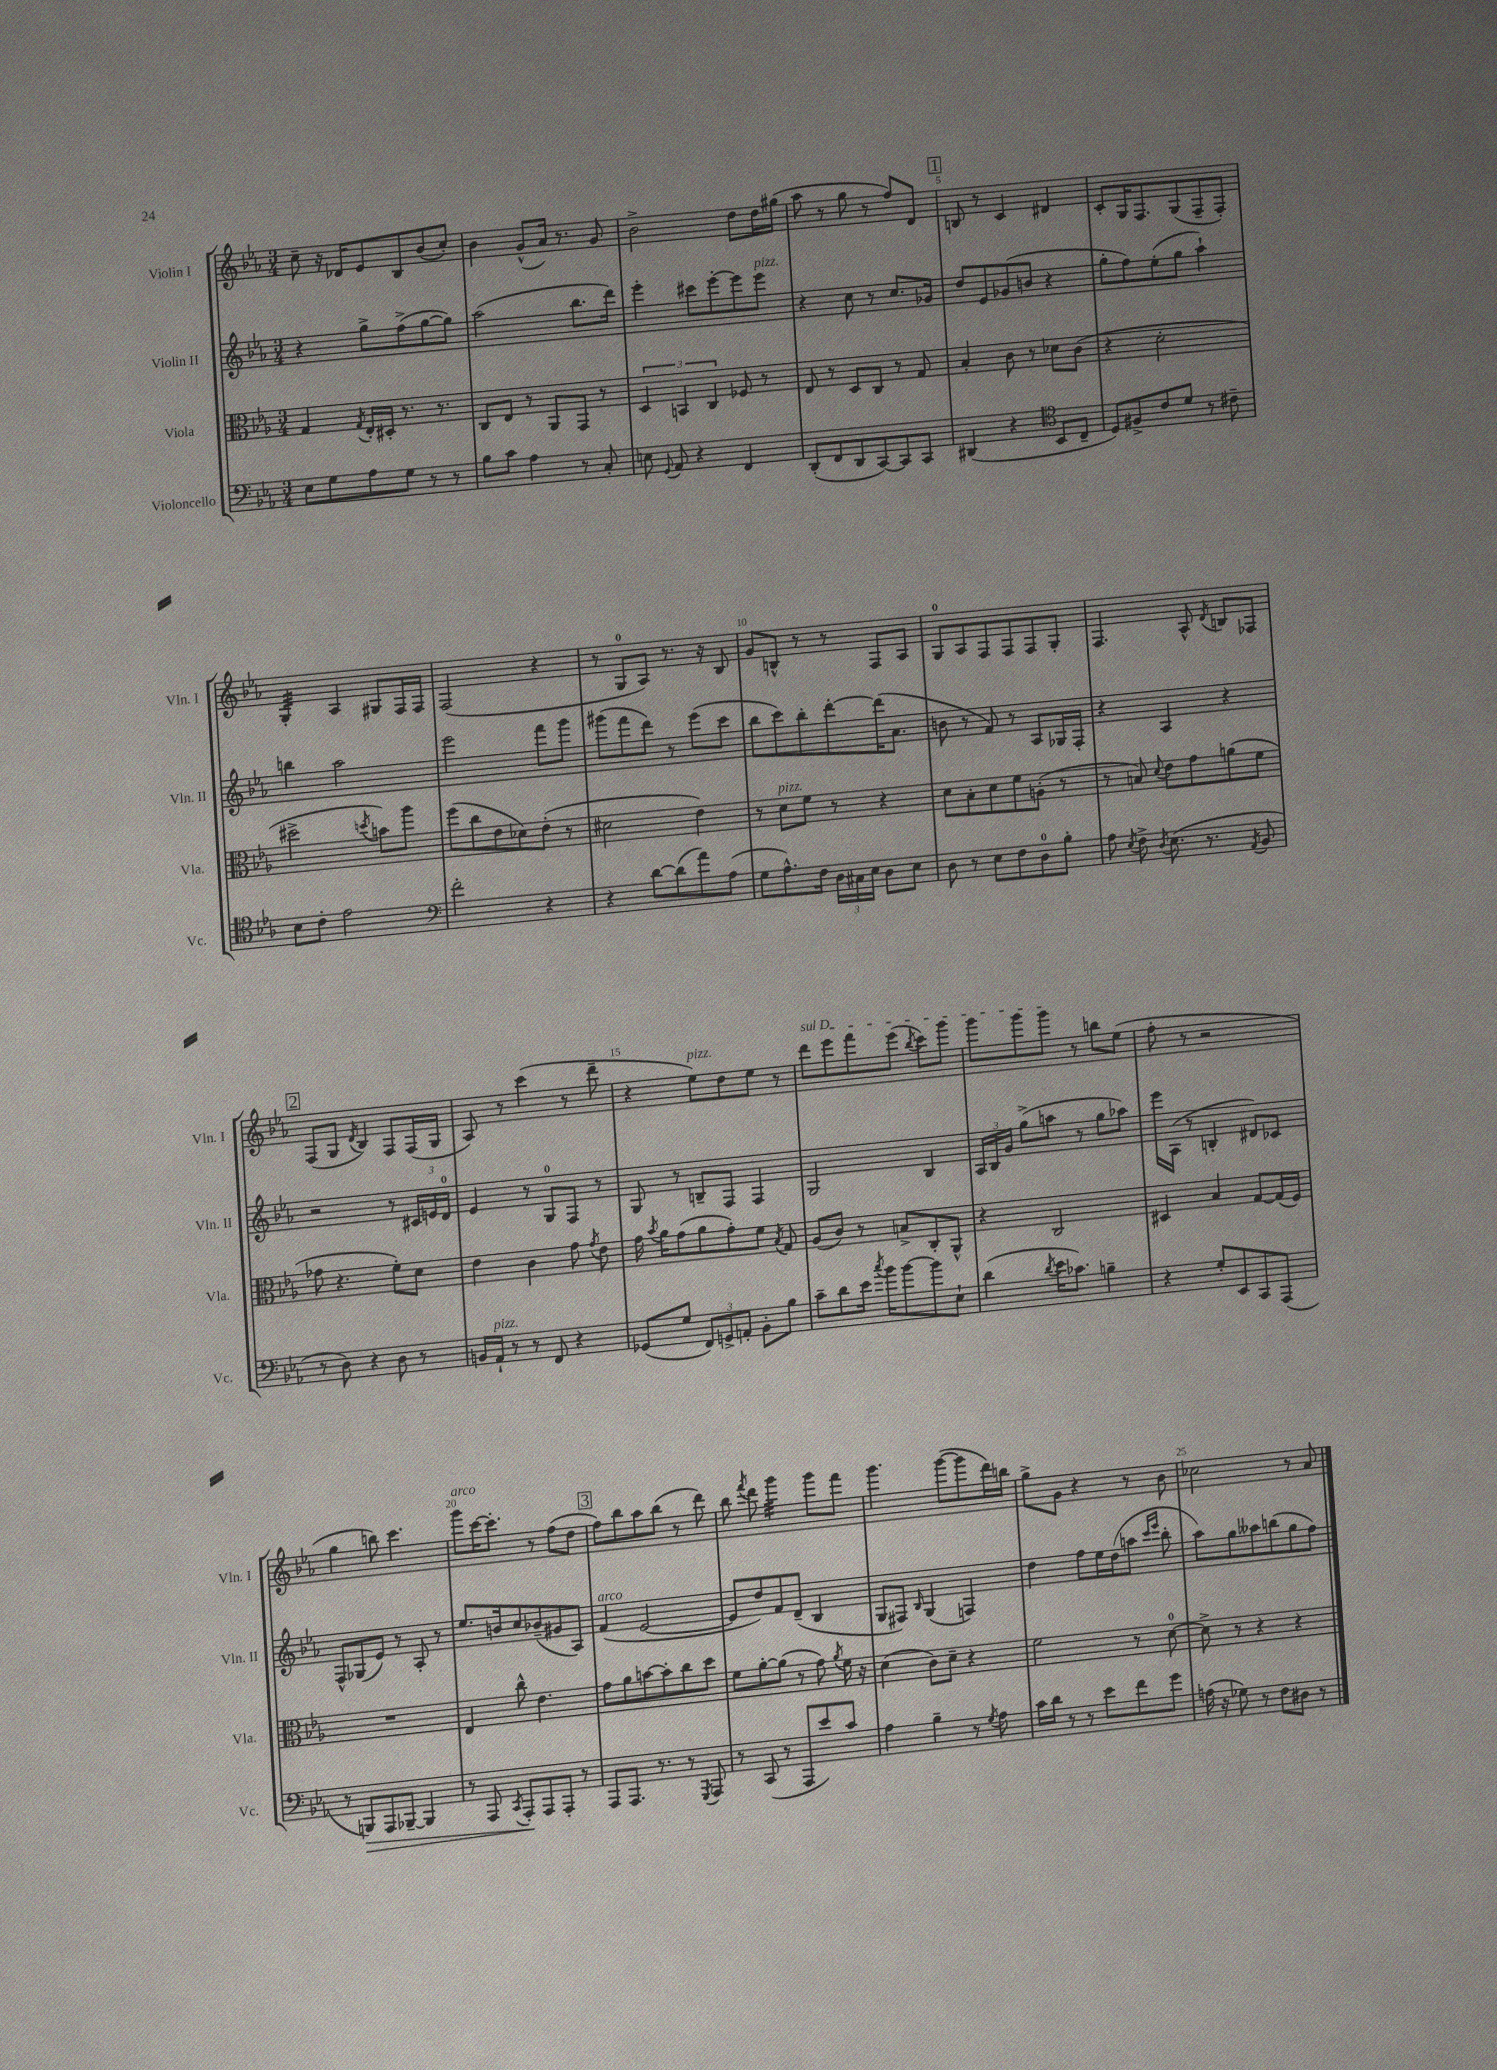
<<
\new StaffGroup <<
\new Staff = "s0" \with { instrumentName = "Violin I" shortInstrumentName = "Vln. I" } {
    \clef treble \key ees \major \numericTimeSignature \time 3/4
    \autoBeamOff c''8-- r16 des'16[ ees'8 bes8 bes'8( c''8]-.) |
    bes'4 g'8[-^( aes'16]) r8. g'8 |
    bes'2-> d''8[ d''16 gis''16]( |
    aes''8 r8 g''8 r8 f''8[) d'8] |
    \mark \markup { \box "1" } b8 r8 c'4 dis'4 |
    c'8[-. g16 f8. g8( f8-- f8]-.) |
    g4:32-. aes4 gis8[ f16 f16] |
    f2( r4 |
    r8 g8[-0 aes8]) r8. r16 bes8 |
    g'8[ b8]-^ r8 r8 f8[ aes8] |
    g8[-0 aes8 f8 f8 f8 g8]-. |
    f4. aes8-^ \acciaccatura { d'8 } b8[ fes8] |
    \mark \markup { \box "2" } f8[( g8] \acciaccatura { d'8 } bes4) f8[ f16( g16] |
    aes8) r8 c'''4( r8 d'''8-- |
    r4 ees''8[^\markup { \italic "pizz." }) d''8 ees''8] r8 |
    \once \override TextSpanner.bound-details.left.text = \markup { \italic "sul D" } d'''8[\startTextSpan ees'''8 f'''8 ees'''8]( \acciaccatura { bes''8 } c'''8[) g'''8] |
    g'''8[ g'''8 g'''8]\stopTextSpan r8 b''8[ ees''8]( |
    f''8-. r8 r2 |
    g''4 b''8) c'''4. |
    g'''8[^\markup { \italic "arco" } c'''16~ c'''8.]-. r8 f''8[( d''8] |
    \mark \markup { \box "3" } f''8[) bes''8 aes''8 bes''8]( r8 d'''8) |
    bes''8 \acciaccatura { f'''8 } d'''8 g'''4:32 g'''8[ f'''8] |
    g'''4. g'''8[~( g'''8 d'''16) b''16] |
    g''8[-> g'8] r4 r8 bes'8 |
    ces''2 r8 aes'8 \bar "|." |
}
\new Staff = "s1" \with { instrumentName = "Violin II" shortInstrumentName = "Vln. II" } {
    \clef treble \key ees \major \numericTimeSignature \time 3/4
    \autoBeamOff r4 g''8[-> f''8->( g''8~ g''8]) |
    aes''2( bes''8.[ d'''16]) |
    ees'''4-. cis'''8[ ees'''8~-. ees'''8 ees'''8]^\markup { \italic "pizz." } |
    r4 c''8 r8 c''8.[ ges'16] |
    \mark \markup { \box "1" } d''8[ ees'8 ges'8( b'8] r4 |
    g''8[-. f''8) ees''8-.( g''8] aes''4-!) |
    b''4 aes''2 |
    ees'''2 f'''8[ g'''8] |
    gis'''8[( f'''8 d'''8]) r8 ees'''8[( c'''8] |
    bes''8[ c'''8) bes''8-. d'''8~-. d'''16( aes'8.] |
    b'8 r8 f'8) r8 aes8[ ges16 f16]-. |
    r4 aes4 r4 |
    \mark \markup { \box "2" } r2 r8 \tuplet 3/2 { cis'16[ e'16 d'16]-0 } |
    ees'4 r8 g8[-0 f8] r8 |
    g8 r8 b8[-- f8] f4 |
    g2 bes4 |
    \tuplet 3/2 { aes16[ bes16 g'16] } g''8[->( a''8] r8 g''8[ aes''8]) |
    ees'''16[ aes16]( r8 b4-. dis'8[) ces'8] |
    f8[-^ ges8( ees'8]) r8 aes8-. r8 |
    ees''8.[ b'16 c''8 bes'8--( gis'8 aes8]) |
    \mark \markup { \box "3" } f'4^\markup { \italic "arco" }( ees'2~ |
    ees'8[ d''8) f'8 d'8]--( bes4 |
    g8[ fis8]) \grace { bes16 } g4( f4) |
    d''4 f''8[ ees''16 d''16( a''8] \grace { c'''16[ ees'''16] } bes''8-. |
    aes''8[) g''8 aeses''8 b''8( g''8 f''8]) \bar "|." |
}
\new Staff = "s2" \with { instrumentName = "Viola" shortInstrumentName = "Vla." } {
    \clef alto \key ees \major \numericTimeSignature \time 3/4
    \autoBeamOff g4 \acciaccatura { g8 } ees16[-. dis16]-. r8. r8. |
    c8[ ees8] r8 aes,8[ g,8] r8 |
    \tuplet 3/2 { d4 b,4 c4 } fes8 r8 |
    ees8 r8 d8[ c8] r8 g8 |
    \mark \markup { \box "1" } bes4-. c'8 r8 des'8[ c'8]( |
    r4 d'2-. |
    dis''2-> \acciaccatura { d''8 } b'8[) aes''8] |
    f''8[( c''8 ees'8 des'8) ees'8]-.( r8 |
    dis'2 ees'4) |
    r8 d'8[^\markup { \italic "pizz." } f'8] r8 r4 |
    d'8[ bes8-. d'8 f'8 a8]-.( r8 |
    r8 b8) \appoggiatura { d'8 } ees'8[ g'8 a'8( f'8] |
    \mark \markup { \box "2" } ges'8 r4. f'8[-.) d'8] |
    ees'4 c'4 g'8 \acciaccatura { g'8 } ees'8 |
    g'16 \acciaccatura { bes'8 } aes'16[ g'8( aes'8 g'8-.) f'8] \acciaccatura { bes8 } g8 |
    aes8[( c'8]) r8 b8[-> c8-. aes,8]-^ |
    r4 c2 |
    dis4 bes4 g8[~ g16( f16]) |
    R2. |
    ees4 c''8-^ ees'4. |
    \mark \markup { \box "3" } g'8[ aes'8 b'8~ b'8-. c''8 d''8] |
    f'8[ aes'8~-. aes'8]( r8 g'8) \acciaccatura { aes'8 } f'16 r16 |
    d'4( c'8[) d'8]-- r4 |
    f'2 r8 d'8-0~ |
    d'8-> r8 r4 r4 \bar "|." |
}
\new Staff = "s3" \with { instrumentName = "Violoncello" shortInstrumentName = "Vc." } {
    \clef bass \key ees \major \numericTimeSignature \time 3/4
    \autoBeamOff ees8[ g8 aes8 g8] r8 r8 |
    bes8[ c'8] aes4 r8 c8-. |
    e8 \appoggiatura { g,8 } aes,8 r4 f,4 |
    d,8[-.( f,8 d,8 c,8~) c,8 c,8] |
    \mark \markup { \box "1" } dis,4( r4 \clef tenor bes,8[ c8]-- |
    d8[) fis8-> c'8 d'8] r8 cis'8-- |
    bes8[ c'8]-. ees'2 |
    \clef bass f'2-. r4 |
    r4 d'8[~ d'8( aes'8) aes8]( |
    g8[ aes8.-^) f16] \tuplet 3/2 { d16[ cis16 ees16] } d8[ ees8] |
    d8 r8 ees8[ f8 d8-0 bes8]-. |
    aes8 \acciaccatura { ees8 } f8-> \acciaccatura { d8 } ees8.( r8. \acciaccatura { aes,8 } bes,8 |
    \mark \markup { \box "2" } r8 d8) r4 d8 r8 |
    b,16[ aes,16]-!^\markup { \italic "pizz." } r8 r8 f,8 r4 |
    ges,8[( g8] \tuplet 3/2 { f,8[) g,8-> a,8]-. } bes,8[-. bes8] |
    c'8[-- d'8 ees'16] \acciaccatura { c''8 } bes'16[ bes'8~ bes'8 ees8]-! |
    d'4( \acciaccatura { d'8 } ees'16[ ces'8.]) b4-- |
    r4 g8[-. ees,8 c,8 aes,,8]( |
    r8 b,,8[\>) aes,,8 bes,,8]~-- bes,,4 |
    r8 aes,,8 \acciaccatura { c,8 } aes,,8[-.\! aes,,8 aes,,8]-. r8 |
    \mark \markup { \box "3" } aes,,8[ aes,,8.] r8. r8 \acciaccatura { g,,8 } aes,,8 |
    r8 c,8( r8 aes,,8[ ees'8) c'8] |
    aes4 bes4-- r8 \acciaccatura { g8 } aes8 |
    c'16[ d'16] r8 r8 ees'8[ f'8 g'8] |
    a16( r16 ges8) r8 f8[ dis8] r8 \bar "|." |
}
>>
>>
\layout { \context { \Score \override BarNumber.break-visibility = ##(#f #t #t) barNumberVisibility = #(every-nth-bar-number-visible 5) } }
